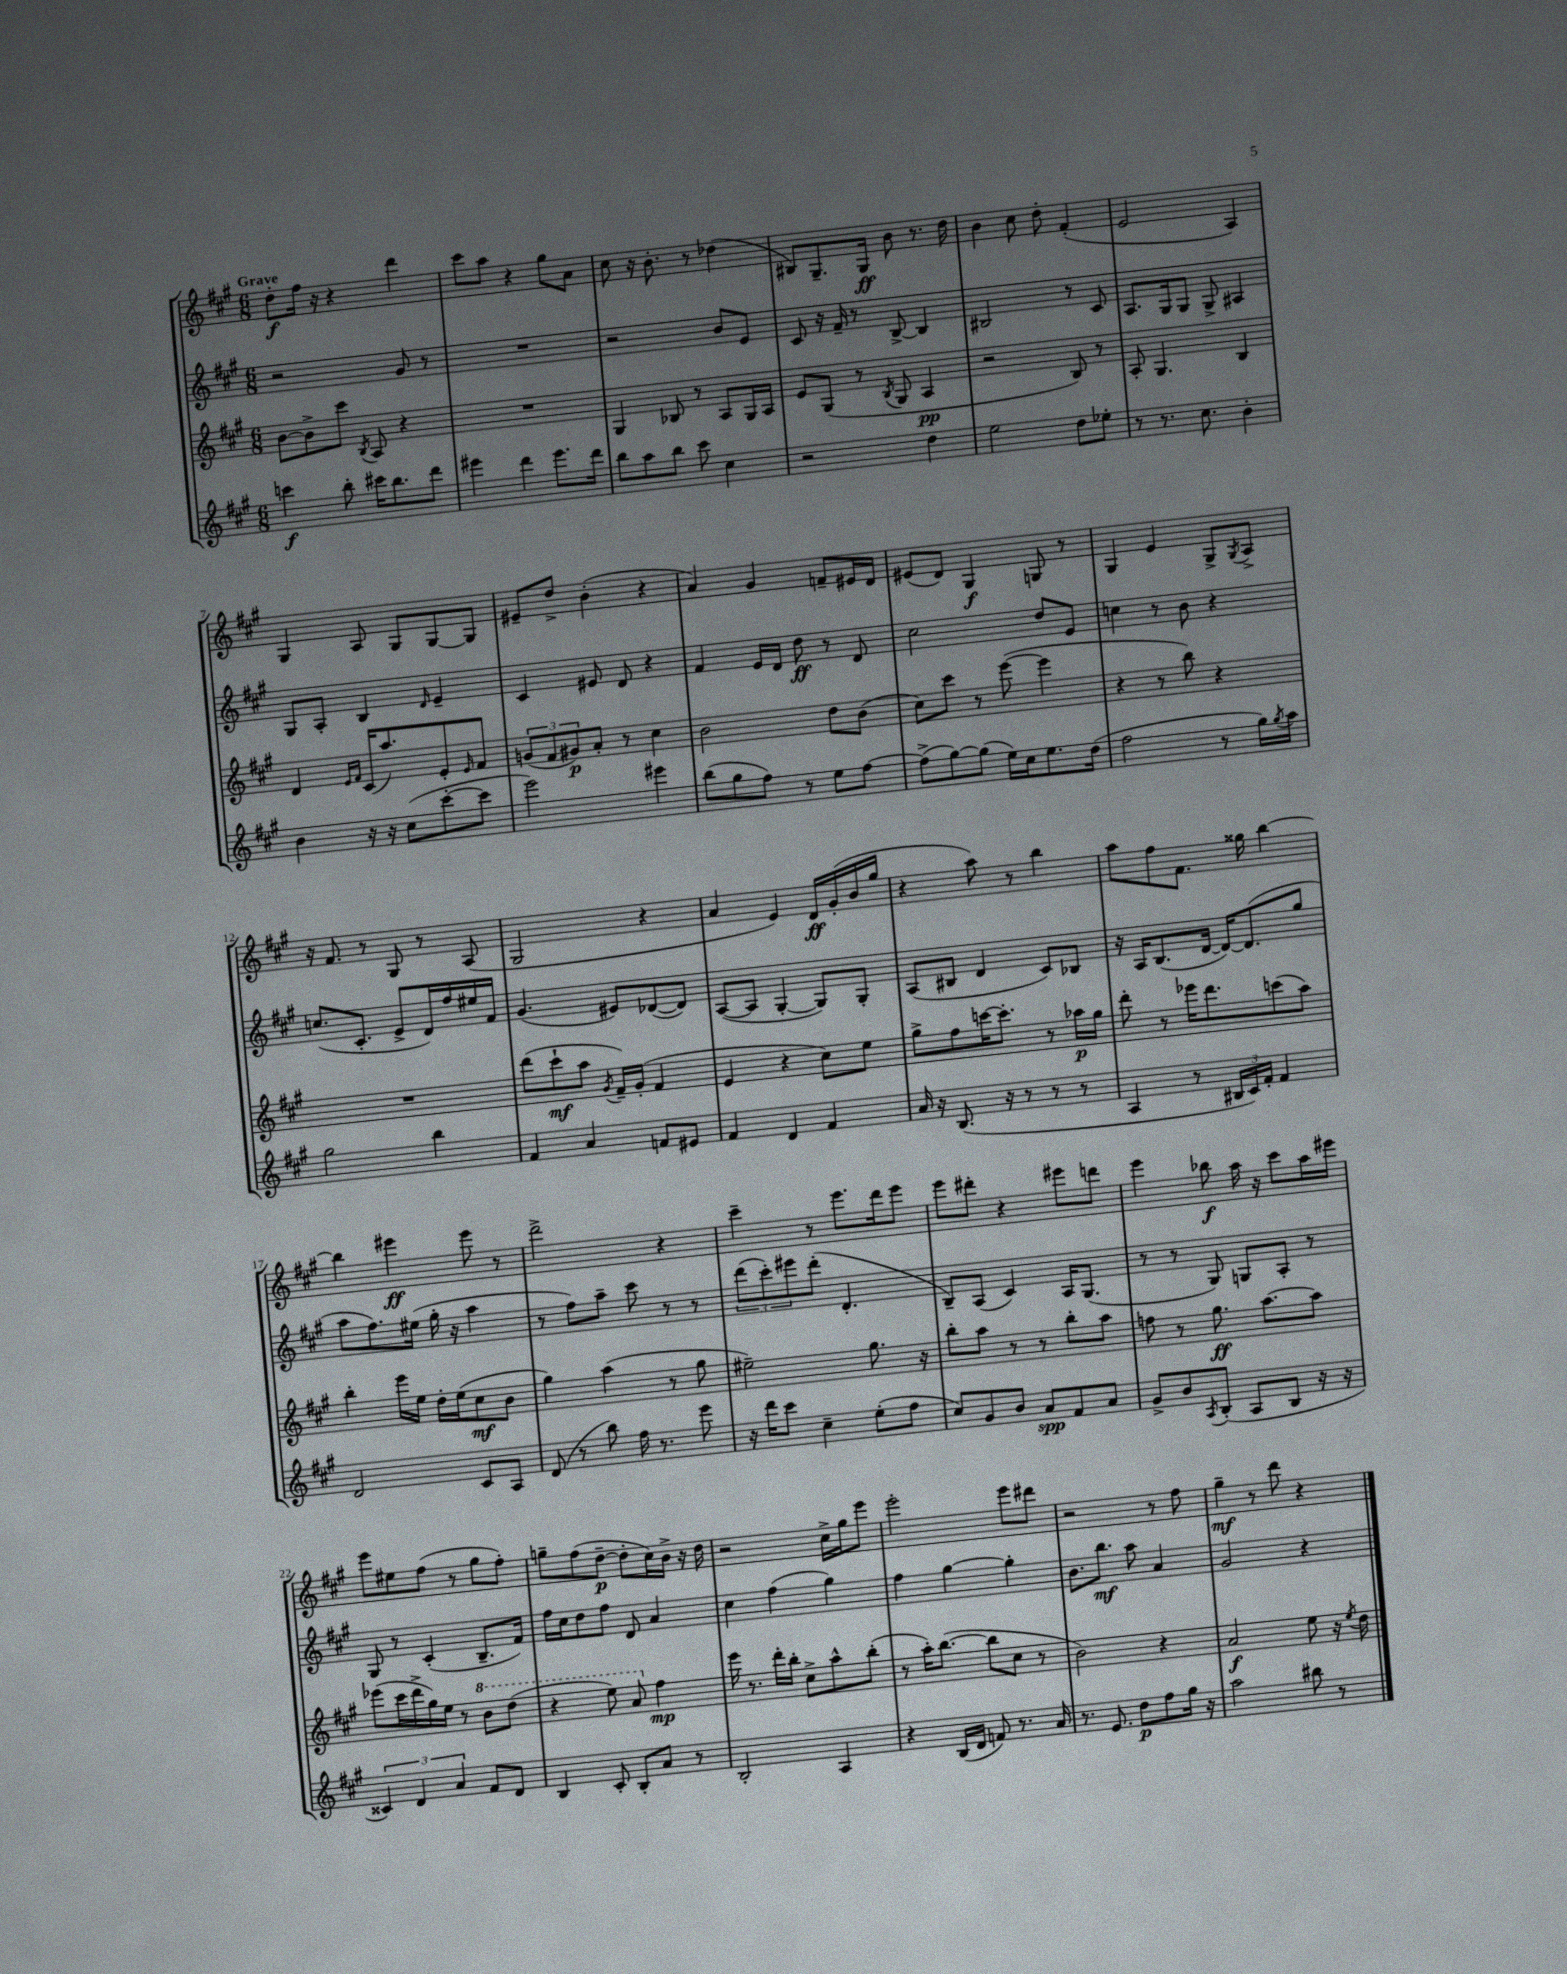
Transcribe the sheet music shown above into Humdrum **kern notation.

**kern	**kern	**kern	**kern
*staff4	*staff3	*staff2	*staff1
*clefG2	*clefG2	*clefG2	*clefG2
*k[f#c#g#]	*k[f#c#g#]	*k[f#c#g#]	*k[f#c#g#]
*M6/8	*M6/8	*M6/8	*M6/8
4ccc	[8b	2r	8dd'
.	8b^]	.	16ff#
.	.	.	16r
8bb'	8ccc#	.	4r
.	8qB	.	.
16ccc#	8A	.	.
8.bb	.	.	.
.	4r	8g#	4ddd
8ddd	.	8r	.
=	=	=	=
4eee#	2.r	2.r	8ccc#
.	.	.	8aa
4ddd	.	.	4r
8.eee#	.	.	8gg#
.	.	.	8a
16ddd	.	.	.
=	=	=	=
8bb	4G#	2r	8cc#
8aa	.	.	16r
.	.	.	8.b'
8bb	8B-	.	.
8ccc#	8r	.	8r
4cc#	8A	8b	(4dd-
.	16G#	8e	.
.	16A	.	.
=	=	=	=
2r	8e	8c#	8B#)
.	(8G#	16r	8.G#~
.	.	16f#~	.
.	8r	8r	.
.	.	.	16G#
.	8qB	.	.
.	8G#	[8B^	8b
4dd	4A	4B]	8.r
.	.	.	16dd
=	=	=	=
2ee	2r	2B#	4b
.	.	.	8cc#
.	.	.	8dd'
8dd	8B)	8r	(4f#'
8ee-'	8r	8c#	.
=	=	=	=
8r	8A'	8.A	2e
8.r	4.G#	.	.
.	.	16G#	.
.	.	8G#	.
8.cc#	.	.	.
.	.	8G#^	.
4b'	4B	4A#	4A)
=	=	=	=
4b	4d	8G#	4G#
.	.	8A'	.
.	16qqe	.	.
.	16qqf#	.	.
16r	(16c#	4B	8A
16r	8.aa)	.	.
(8cc#	.	.	8G#
.	.	16qqd	.
[8ccc#'	8e'	4e~	[8G#
.	16qqe	.	.
8ccc#]	8f#	.	8G#]
=	=	=	=
2eee)	(12g	4c#	8e#~
.	12f#	.	.
.	.	.	8dd^
.	12g#)	.	.
.	8a'	8e#	(4b'
.	8r	8d	.
4eee#	4cc#	4r	4r
=	=	=	=
(8bb	2b	4f#	4a)
8gg#	.	.	.
8ff#)	.	16e	4g#
.	.	16d	.
8r	.	8dd	.
8ee	8dd	8r	8f~
[8ff#	(8b	8d	16e#
.	.	.	16d
=	=	=	=
(8ff#^]	8cc#)	2cc#	(8e#
[8gg#)	8ccc#	.	8d)
(8gg#]	8r	.	4G#
16ee)	([8eee	.	.
16cc#	.	.	.
8.ee	4eee]	8dd	8G
.	.	8e	8r
(16dd	.	.	.
=	=	=	=
2ff#	4r	4cc	4G#
.	8r	8r	4e
.	8bb)	8b	.
8r	4r	4r	8G#^
.	.	.	8qG#
16gg#)	.	.	8A^
8qgg#	.	.	.
16aa	.	.	.
=	=	=	=
2gg#	2.r	(8.cc	16r
.	.	.	8.f#
.	.	8.c#'	.
.	.	.	8r
.	.	8e^	8G#
4bb	.	16d)	8r
.	.	16ff#	.
.	.	16ee#	(8A
.	.	16f#	.
=	=	=	=
4f#	(8ddd	(4.g#	2G#
.	8ccc#`	.	.
4a	8aa	.	.
.	8qg#	.	.
.	16f#~)	8e#)	.
.	(16g#'	.	.
8f	4f#	([8d-	4r
8e#	.	8d-])	.
=	=	=	=
4f#	4e	([8A	4a
.	.	8A]	.
4d	4r	[4G#'	4e)
4f#	8cc#)	8G#])	16d
.	.	.	(16g#'
.	8ee	8G#'	16b
.	.	.	16gg#
=	=	=	=
16a	8gg#^	(8A	4r
16r	.	.	.
(8.B	8ff#	8B#	.
.	[16ccc	4d	8aa)
16r	8.ccc']	.	.
8r	.	.	8r
8r	8r	8c#)	4bb
8r	16aa-	8B-	.
.	16gg#	.	.
=	=	=	=
4A	8ddd'	16r	8aa
.	.	16A	.
.	8r	(8.B	8ff#
8r	16eee-	.	8.f#
.	8.ddd	[16d	.
24B#	.	16d_)	.
24c#)	.	.	.
.	.	(8.d]	16gg##
24f#'	.	.	.
4f#	(8ccc	.	[4bb
.	8aa)	8gg#	.
=	=	=	=
2d	4bb'	8aa	4bb]
.	.	8.ff#)	.
.	16eee	.	4eee#
.	16ee	(16ee#	.
.	16dd'	16gg#'	.
.	(16ee	16r	.
8c#	8cc#	4aa	8eee#
8A	8b	.	8r
=	=	=	=
(8d	4gg#)	8r	2ddd^
8r	.	8ff#)	.
8bb)	(4aa	8aa~	.
16ff#	.	8ccc#	.
8.r	.	.	.
.	8r	8r	4r
8eee	8gg#	8r	.
=	=	=	=
16r	2ee#~)	(12ddd	4ccc#~
16ddd	.	.	.
.	.	12ccc#')	.
8ccc#	.	.	.
.	.	12eee#	.
4cc#~	.	(8ddd'	8r
.	.	4.d'	8.eee
(8ee'	8.gg#	.	.
.	.	.	16ddd
8ff#	.	.	8eee
.	16r	.	.
=	=	=	=
8cc#)	8bb'	8B~)	8eee
8g#	8aa	(8A	8ddd#'
8b	8r	4c#)	4r
8a	8r	.	.
8f#	8bb'	16A	8eee#
.	.	(8.G#	.
8a	8aa	.	8ddd
=	=	=	=
8g#^	8ff	8r	4eee
8b	8r	8r	.
8qA	.	.	.
(8B'	8.gg#	8G#)	8bb-
8A	.	8G	16aa
.	[8.aa	.	16r
8B	.	8A'	8ccc#
16r	8aa]	8r	16aa
16r	.	.	16eee#
=	=	=	=
6c##)	(8eee-	8G#	8eee
.	16ccc#	8r	8ee#
6d	.	.	.
.	16ddd^	.	.
.	16gg#)	(4c#'	(8ff#
.	16ee	.	.
6a	.	.	.
.	8r	.	8r
8f#	8bb	8.B~	8gg#
8d	(8ddd	.	8ff#')
.	.	16f#)	.
=	=	=	=
4B	4r	16ff#	8gg~
.	.	16cc#	.
.	.	8dd	(8ff#
8c#'	8eee)	8ff#	[8dd~
8B'	8aa	8d	8dd']
8a	4ff#	4a	16cc#)
.	.	.	16b^
8r	.	.	16r
.	.	.	16dd
=	=	=	=
2B'	16eee	4cc#	2r
.	8.r	.	.
.	16ddd'	(4ff#	.
.	16bb'	.	.
.	8cc#^	.	.
4A	8aa^^	4gg#)	16cc#^
.	.	.	16gg#
.	(8bb'	.	8eee
=	=	=	=
4r	8r	4ff#	2eee'
.	16aa')	.	.
.	([8.bb	.	.
(16B	.	[4gg#	.
16d	.	.	.
8f)	8bb]	.	.
8.r	8cc#	4gg#']	8eee
.	8r	.	8ddd#
16a	.	.	.
=	=	=	=
8.r	2b)	8.b	2r
8.e	.	8.bb	.
8dd	.	8aa	.
8ff#	4r	4a	8r
16gg#	.	.	8ff#
16r	.	.	.
=	=	=	=
2aa	2a	2g#	4gg#~
.	.	.	8r
.	.	.	8ddd
8bb#	8ee	4r	4r
8r	16r	.	.
.	8qee	.	.
.	16dd	.	.
==	==	==	==
*-	*-	*-	*-
